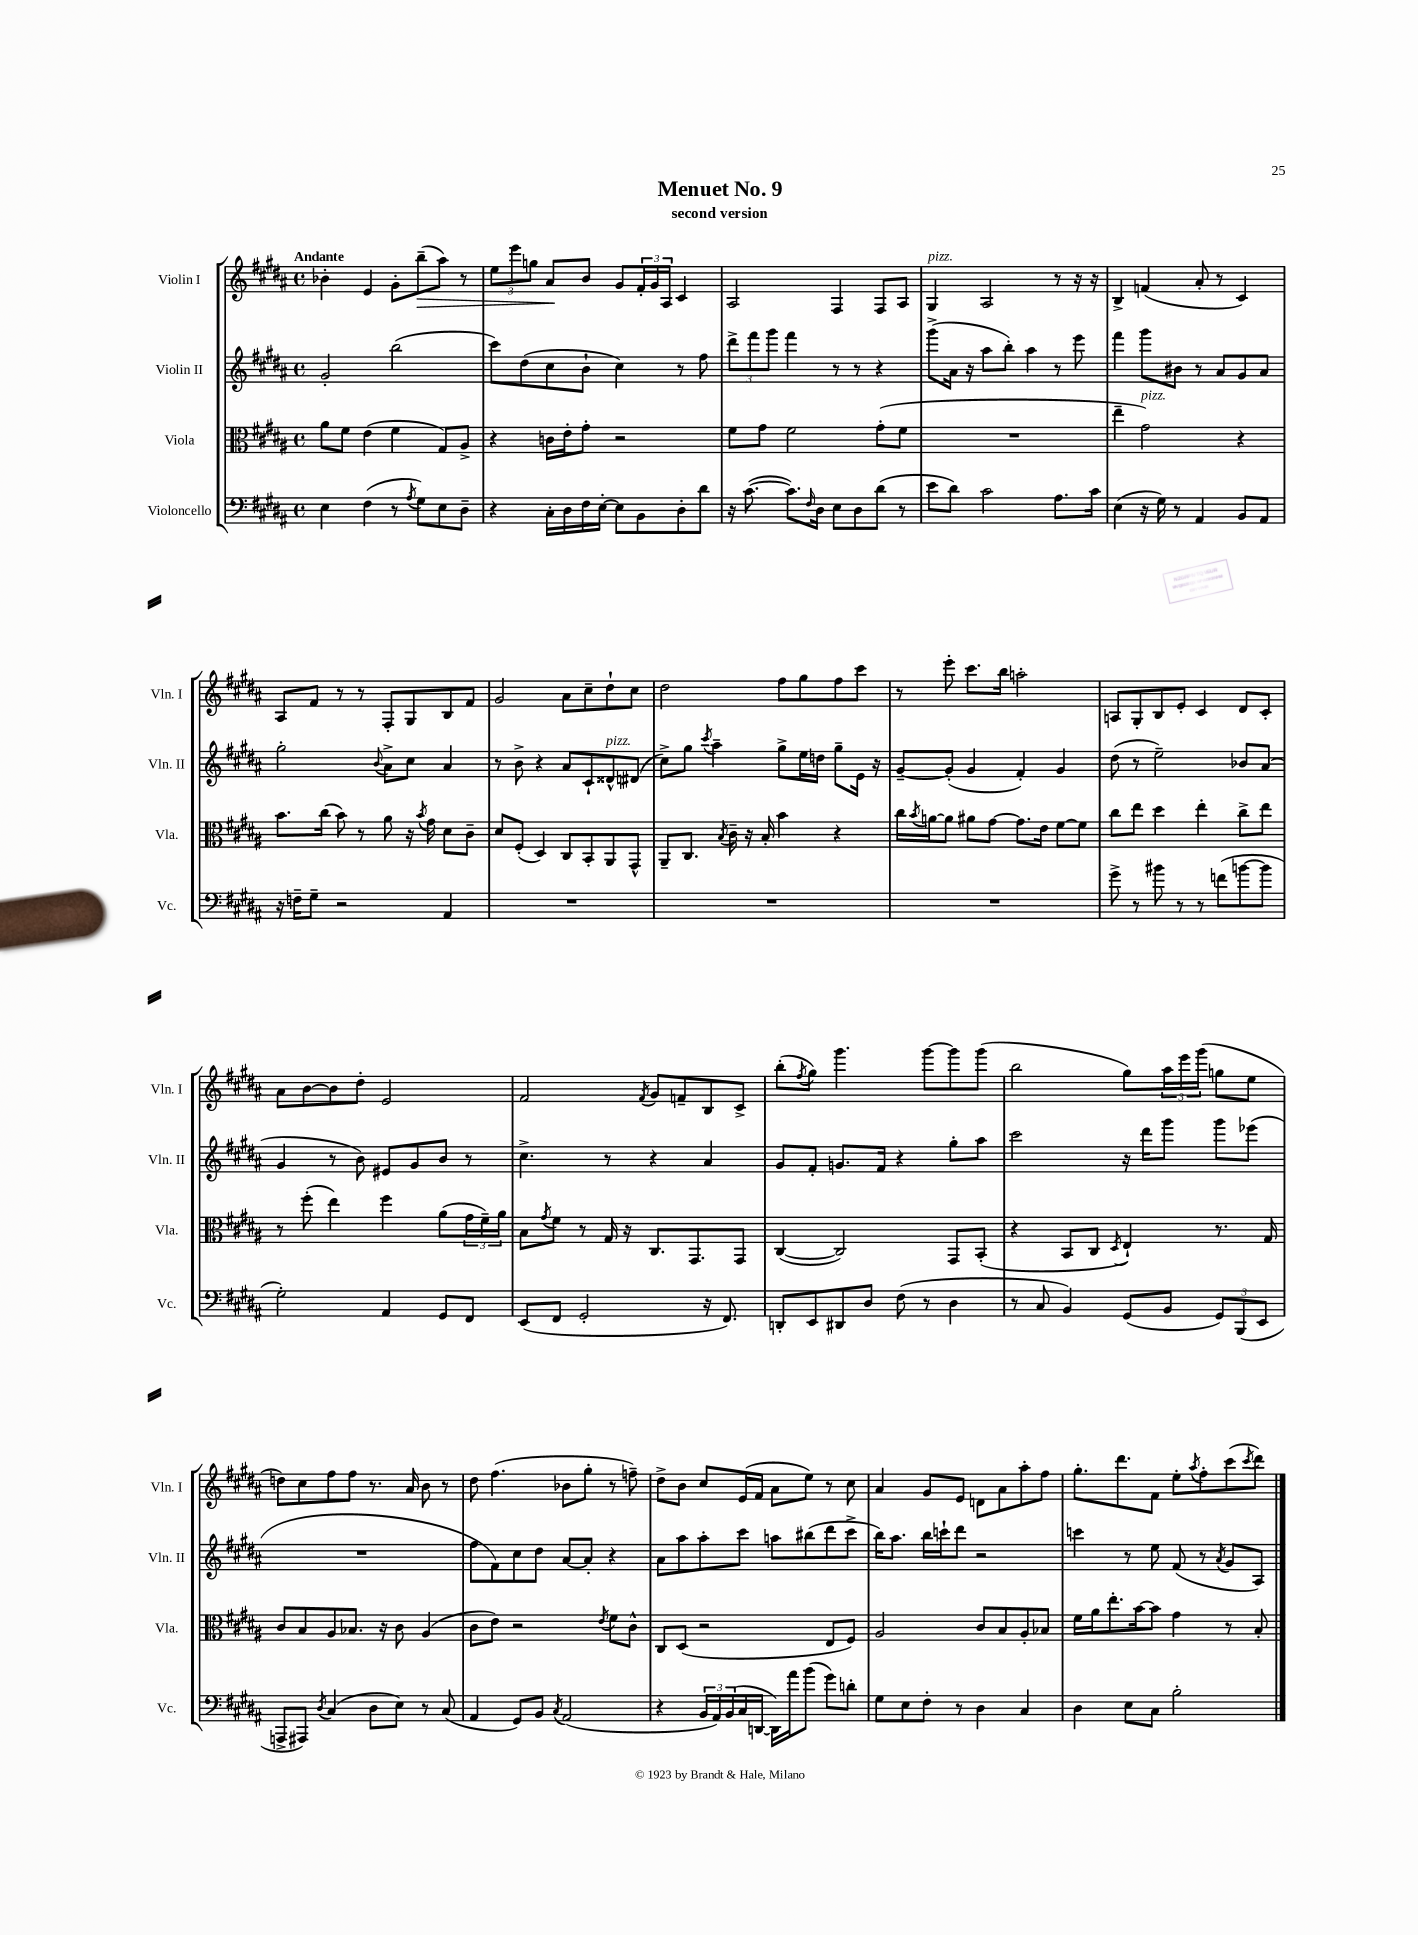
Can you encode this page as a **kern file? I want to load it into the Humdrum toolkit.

**kern	**kern	**kern	**kern	**dynam
*part4	*part3	*part2	*part1	*part1
*staff4	*staff3	*staff2	*staff1	*staff1
*I"Violoncello	*I"Viola	*I"Violin II	*I"Violin I	*
*I'Vc.	*I'Vla.	*I'Vln. II	*I'Vln. I	*
*clefF4	*clefC3	*clefG2	*clefG2	*
*k[f#c#g#d#a#]	*k[f#c#g#d#a#]	*k[f#c#g#d#a#]	*k[f#c#g#d#a#]	*
*M4/4	*M4/4	*M4/4	*M4/4	*
*met(c)	*met(c)	*met(c)	*met(c)	*
=1	=1	=1	=1	=1
!	!	!	!LO:TX:a:B:t=Andante	!
4E\	8a#\L	2g#'/	4b-X'\	.
.	8f#\J	.	.	.
(4F#\	(4e\	.	4e/	.
8r	4f#\	(2bb\	8g#'\L	.
8qA#/	.	.	.	.
!	!	!	!	!LO:HP:b
8G#\L)	.	.	(8bb~\	>
8E\	8G#/L)	.	8aa#\J)	.
8D#~\J	8A#^/J	.	8r	.
=2	=2	=2	=2	=2
4r	4r	8ccc#\L)	12ee\L	.
.	.	.	12eee\	.
.	.	(8dd#\	.	.
.	.	.	12ggn\J	.
16C#'\LL	16cn\LL	8cc#\	8a#/L	.
16D#\	16e'\J	.	.	.
16F#\	8g#'\J	8b`\J	8b/J	]
[16E'\JJ	.	.	.	.
8E\L]	2r	4cc#\)	8g#/L	.
8BB\	.	.	24f#'/L	.
.	.	.	24g#/	.
.	.	.	24A#/JJ	.
8D#'\	.	8r	4c#/	.
8d#\J	.	8ff#\	.	.
=3	=3	=3	=3	=3
16r	8f#\L	12ddd#^\L	2A#/	.
([8.c#\	.	.	.	.
.	.	12fff#\	.	.
.	8g#\J	.	.	.
.	.	12ggg#\J	.	.
8.c#\L])	2f#\	4fff#\	.	.
16qqF#/	.	.	.	.
16D#\Jk	.	.	.	.
8E\L	.	8r	4F#/	.
8D#\	.	8r	.	.
(8d#\J	(8g#'\L	4r	8F#/L	.
8r	8f#\J	.	8A#/J	.
=4	=4	=4	=4	=4
!	!	!	!LO:TX:a:i:t=pizz.	!
8e\L	1r	(8ggg#^\L	4G#/	.
8d#\J)	.	16a#\Jk	.	.
.	.	16r	.	.
2c#\	.	8aa#\L	2A#/	.
.	.	8bb'\J)	.	.
.	.	4aa#\	.	.
8.A#\L	.	8r	8r	.
.	.	8eee\	16r	.
16c#\Jk	.	.	16r	.
=5	=5	=5	=5	=5
(4E\	4ee~\	4fff#\	4B^/	.
!	!LO:TX:a:i:t=pizz.	!	!	!
16r	2g#\)	8ggg#\L	(4fn/	.
16G#\)	.	.	.	.
8r	.	8b#X\J	.	.
4AA#/	.	8r	8a#'/	.
.	.	8a#/L	8r	.
8BB/L	4r	8g#/	4c#/)	.
8AA#/J	.	8a#/J	.	.
!!LO:LB:g=z
=6	=6	=6	=6	=6
16r	8.b\L	2gg#'\	8A#/L	.
16Fn~\KL	.	.	.	.
8G#~\J	.	.	8f#/J	.
.	(16cc#\Jk	.	.	.
2r	8b\)	.	8r	.
.	8r	.	8r	.
.	.	8qqb/	.	.
.	8a#\	8a#^\L	8F#'/L	.
.	16r	8cc#\J	8G#/	.
.	8qb/	.	.	.
.	16g#\	.	.	.
4AA#/	8d#\L	4a#/	8B/	.
.	8c#~\J	.	8f#/J	.
=7	=7	=7	=7	=7
1r	8d#/L	8r	2g#/	.
.	(8F#'/J	8b^\	.	.
.	4D#/)	4r	.	.
.	8C#/L	8a#/L	8a#\L	.
.	8BB'/	8c#`/	8cc#~\	.
!	!	!LO:TX:a:i:t=pizz.	!	!
.	8AA#/	8d##X^^/	8dd#`\	.
.	8GG#^^/J	(8d#X/J	8cc#\J	.
=8	=8	=8	=8	=8
1r	8AA#~/L	8cc#^\L)	2dd#\	.
.	8.C#/J	8gg#\J	.	.
.	.	8qccc#/	.	.
.	.	4aa#~\	.	.
.	8qB/	.	.	.
.	16c#~\	.	.	.
.	16r	.	.	.
.	16B'/	.	.	.
.	4b\	8gg#^\L	8ff#\L	.
.	.	16ee\L	8gg#\	.
.	.	16ddn\JJ	.	.
.	4r	8gg#~\L	8ff#\	.
.	.	16e\Jk	8ccc#\J	.
.	.	16r	.	.
=9	=9	=9	=9	=9
1r	16cc#\LL	[8g#~/L	8r	.
.	8qb/	.	.	.
.	[16an\J	.	.	.
.	8a\J]	(8g#'/J]	8eee'\	.
.	8a#X\L	4g#/	8.ccc#\L	.
.	[8g#\J	.	.	.
.	.	.	16bb\Jk	.
.	8.g#\L]	4f#'/)	2aan'\	.
.	16e\Jk	.	.	.
.	[8f#\L	4g#/	.	.
.	8f#\J]	.	.	.
=10	=10	=10	=10	=10
8g#^\	8cc#\L	(8dd#\	8An/L	.
8r	8ee\J	8r	8G#'/	.
8b#X\	4dd#\	2ee~\)	8B/	.
8r	.	.	8e'/J	.
8r	4ee'\	.	4c#/	.
(8fn\L	.	.	.	.
[8bn\	8cc#^\L	8b-X/L	8d#/L	.
8b\J]	8ee\J	(8a#/J	8c#'/J	.
!!LO:LB:g=z
=11	=11	=11	=11	=11
2G#'\)	8r	4g#/	8a#\L	.
.	(8ff#'\	.	[8b\	.
.	4ee\)	8r	8b\]	.
.	.	8b\)	8dd#'\J	.
4AA#/	4ff#\	8e#X/L	2e/	.
.	.	8g#/	.	.
8GG#/L	(8a#\L	8b/J	.	.
8FF#/J	24g#\L	8r	.	.
.	24f#~\)	.	.	.
.	24a#\JJ	.	.	.
=12	=12	=12	=12	=12
(8EE/L	8B\L	4.cc#^\	2f#/	.
.	8qg#/	.	.	.
8FF#/J	8f#\J	.	.	.
2GG#'/	8r	.	.	.
.	16G#/	8r	.	.
.	16r	.	.	.
.	.	.	8qf#/	.
.	8.C#/L	4r	8g#/L	.
.	.	.	8fn~/	.
.	8.GG#/	.	.	.
16r	.	4a#/	8B/	.
8.FF#/)	.	.	.	.
.	8GG#/J	.	8c#^/J	.
=13	=13	=13	=13	=13
8DDn'/L	([4C#/	8g#/L	(8bb'\L	.
.	.	.	8qff#/	.
8EE/	.	8f#'/J	8gg#\J)	.
8DD#X/	2C#/])	8.gn/L	4.ggg#\	.
8D#/J	.	.	.	.
.	.	16f#/Jk	.	.
(8F#\	.	4r	.	.
8r	.	.	[8ggg#\L	.
4D#\	8GG#/L	8gg#'\L	8ggg#\]	.
.	(8BB'/J	8aa#\J	(8ggg#\J	.
=14	=14	=14	=14	=14
8r	4r	2ccc#\	2bb\	.
8C#/	.	.	.	.
4BB/)	8BB/L	.	.	.
.	8C#/J	.	.	.
.	8qD#/	.	.	.
(8GG#/L	4E`/)	16r	8gg#\L)	.
.	.	16ddd#\KL	.	.
8BB/J	.	8ggg#\J	24aa#\L	.
.	.	.	24eee\	.
.	.	.	(24ggg#\JJ	.
12GG#/L)	8.r	8ggg#\L	8ggn\L	.
(12BBB/	.	.	.	.
.	.	(8eee-X\J	8ee\J	.
12EE/J	.	.	.	.
.	16G#/	.	.	.
!!LO:LB:g=z
=15	=15	=15	=15	=15
8AAAn^/L	8c#/L	1r	8ddn\L)	.
8AAA#X/J)	8B/	.	8cc#\	.
8qD#/	.	.	.	.
(4C#/	8A#/	.	8ff#\	.
.	8.B-X/J	.	8ff#\J	.
8D#\L	.	.	8.r	.
.	16r	.	.	.
8E\J)	8c#\	.	.	.
.	.	.	16a#/	.
8r	(4A#/	.	8b\	.
(8C#/	.	.	8r	.
=16	=16	=16	=16	=16
4AA#/	8c#\L	8ff#\L	8dd#\	.
.	8e\J)	8f#\)	(4.ff#\	.
8GG#/L)	2r	8cc#\	.	.
8BB/J	.	8dd#\J	.	.
8qC#/	.	.	.	.
(2AA#/	.	[8a#/L	8b-X\L	.
.	.	8a#'/J]	8gg#'\J	.
.	8qe/	.	.	.
.	8f#\L	4r	8r	.
.	8c#^^\J	.	8ffn~\)	.
=17	=17	=17	=17	=17
4r	8C#/L	8a#\L	8dd#^\L	.
.	(8D#/J	8aa#\	8b\J	.
24BB/LL	2r	8aa#'\	8cc#/L	.
24AA#/)	.	.	.	.
(24BB/	.	.	.	.
16C#/	.	8ccc#\J	(16e/L	.
[16DDn/JJ	.	.	16f#/JJ	.
16DD\LL])	.	8aan\L	8a#\L	.
16a#\J	.	.	.	.
(8b\J	.	(8bb#X\	8ee\J)	.
8g#\L)	8E/L	8ddd#\	8r	.
8dn'\J	8F#/J)	8ccc#^\J	8cc#\	.
=18	=18	=18	=18	=18
8G#\L	2A#/	16bb\KL)	4a#/	.
.	.	8.aa#\J	.	.
8E\	.	.	.	.
8F#'\J	.	16bb\LL	8g#/L	.
.	.	16cccn`\J	.	.
8r	.	8ddd#\J	8e/J	.
4D#\	8c#/L	2r	8dn\L	.
.	8B/	.	8a#\	.
4C#/	8A#'/	.	8aa#'\	.
.	8B-X/J	.	8ff#\J	.
=19	=19	=19	=19	=19
4D#\	16f#\LL	4cccn\	8.gg#'\L	.
.	16a#\J	.	.	.
.	8.ee'\	.	.	.
.	.	.	8.ddd#\	.
8E\L	.	8r	.	.
.	[16b\k	.	.	.
8C#\J	8b\J]	8ee\	8f#\J	.
2B'\	4g#\	(8f#/	8ee'\L	.
.	.	.	8qaa#/	.
.	.	8r	8ff#'\	.
.	.	8qa#/	.	.
.	8r	8g#/L	(8ccc#\	.
.	.	.	8qccc#/	.
.	8B'/	8A#/J)	8ddd#\J)	.
==	==	==	==	==
*-	*-	*-	*-	*-
